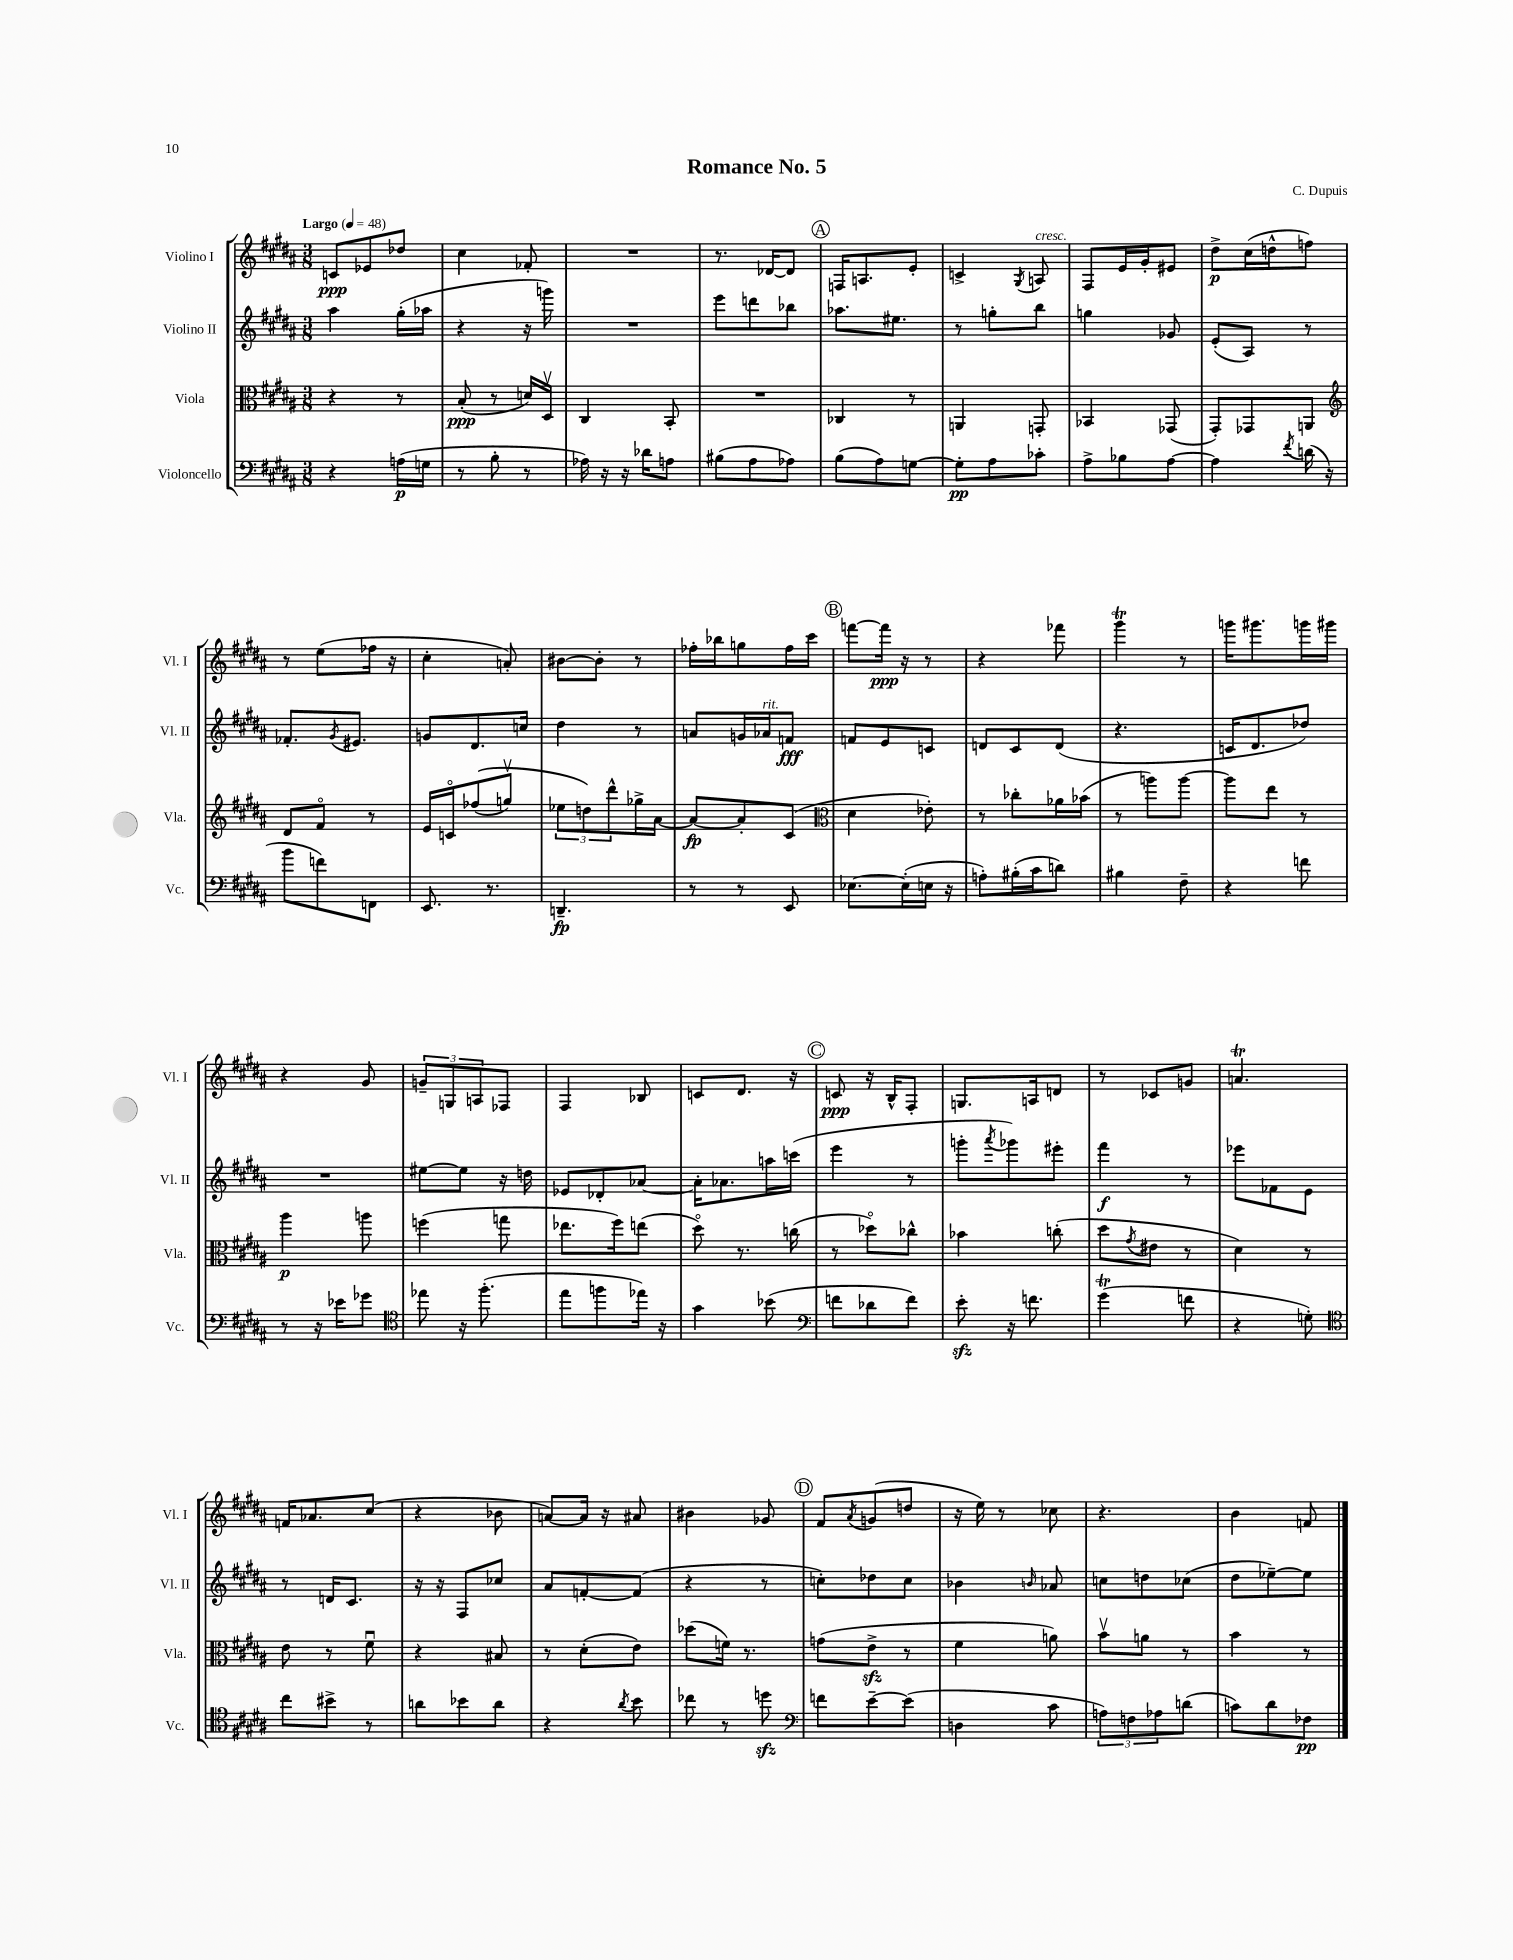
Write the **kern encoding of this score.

**kern	**kern	**kern	**kern
*staff4	*staff3	*staff2	*staff1
*clefF4	*clefC3	*clefG2	*clefG2
*k[f#c#g#d#a#]	*k[f#c#g#d#a#]	*k[f#c#g#d#a#]	*k[f#c#g#d#a#]
*M3/8	*M3/8	*M3/8	*M3/8
*MM48	*MM48	*MM48	*MM48
4r	4r	4aa#	8c
.	.	.	8e-
(16A	8r	(16gg#'	8dd-
16G	.	16aa-	.
=	=	=	=
8r	(8B'	4r	4cc#
8B'	8r	.	.
8r	16d)	16r	8f-'
.	16D#v	16ggg)	.
=	=	=	=
16A-)	4C#	4.r	4.r
16r	.	.	.
16r	.	.	.
16d-	.	.	.
8A	8BB'	.	.
=	=	=	=
(8B#	4.r	8eee	8.r
8A#	.	8ddd	.
.	.	.	[16d-
8A-)	.	8bb-	8d-]
=	=	=	=
(8B	4C-	8.aa-	16F
.	.	.	8.A
8A#)	.	.	.
.	.	8.ee#	.
[8G	8r	.	8e'
=	=	=	=
8G']	4AA	8r	4c^
8A#	.	8gg'	.
.	.	.	8qG#
8c-'	8GG'	8bb	8A
=	=	=	=
8A#^	4BB-	4gg	8F#
8B-	.	.	16e
.	.	.	16g#'
[8A#	(8GG-	8g-	8e#
=	=	=	=
4A#]	8GG#')	(8e'	8dd#^
.	8GG-	8A#)	(16cc#
.	.	.	16dd^^
8qf#	.	.	.
(16d	8AA	8r	8ff)
16r	.	.	.
=	=	=	=
*	*clefG2	*	*
8b	8d#	8.f-'	8r
8f)	8f#o	.	(8ee
.	.	8qg#	.
.	.	8.e#	.
8FF	8r	.	16ff-
.	.	.	16r
=	=	=	=
8.EE	16e	8g	4cc#'
.	16co	.	.
.	&((8ff-	8.d#	.
8.r	.	.	.
.	8ggv)	.	8a')
.	.	16cc	.
=	=	=	=
4.DD~	12ee-	4dd#	[8b#
.	12dd&)	.	.
.	.	.	8b#']
.	12ddd#^^	.	.
.	16gg-^	8r	8r
.	[16a#	.	.
=	=	=	=
8r	8a#_	8a	16ff-'
.	.	.	16bb-
8r	8a#']	16g	8gg
.	.	16a-	.
8EE	(8c#	8f	16ff-
.	.	.	16ccc#
=	=	=	=
*	*clefC3	*	*
[8.E-	4d#	8f	[8fff
.	.	8e	16fff]
(16E-']	.	.	16r
16E	8e-')	8c	8r
16r	.	.	.
=	=	=	=
8A')	8r	8d	4r
(16B#'	8cc-'	8c#	.
16c#	.	.	.
8d)	16a-	(8d	8fff-
.	(16b-	.	.
=	=	=	=
4B#	8r	4.r	4ggg#
.	8aa)	.	.
8F#~	[8aa	.	8r
=	=	=	=
4r	8aa]	16c	16ggg
.	.	8.d#	8.ggg#
.	8ee	.	.
8f	8r	8dd-)	16ggg
.	.	.	16ggg#
=	=	=	=
8r	4aa#	4.r	4r
16r	.	.	.
16e-	.	.	.
8g-	8aa	.	8g#
=	=	=	=
*clefC4	*	*	*
8ee-	(4ff	[8ee#	12g~
.	.	.	12G
16r	.	8ee#]	.
.	.	.	12A
(8.ff#'	.	.	.
.	8gg	16r	8F-
.	.	16dd	.
=	=	=	=
8ee	8.ee-	8e-	4F#
8ff	.	8d-'	.
.	16ff#)	.	.
16ee-)	(8ee	[8a-	8B-
16r	.	.	.
=	=	=	=
4g#	8dd#o)	16a-']	8c
.	.	8.a-	.
.	8.r	.	8.d#
(8b-	.	16aa	.
.	(16cc	(16ccc	16r
=	=	=	=
*clefF4	*	*	*
8f	8r	4eee	8c
8d-	8dd-o)	.	16r
.	.	.	16B^^
8f)	8cc-^^	8r	8F#'
=	=	=	=
8e'	4b-	8ggg'	8.G
.	.	8qaaa#	.
16r	.	8ggg-)	.
8.f	.	.	16A
.	(8cc'	8eee#'	8d
=	=	=	=
(4g#	8dd#	4fff#	8r
.	8qg#	.	.
.	8e#	.	8c-
8f	8r	8r	8g
=	=	=	=
4r	4d#)	8eee-	4.a
.	.	8f-	.
8G')	8r	8e	.
=	=	=	=
*clefC4	*	*	*
8cc#	8e	8r	16f
.	.	.	8.a-
8b#^	8r	16d	.
.	.	8.c#	.
8r	8f#u	.	(8cc#
=	=	=	=
8a	4r	16r	4r
.	.	16r	.
8b-	.	8F#	.
8a	8B#	8cc-	8b-
=	=	=	=
4r	8r	8a#	[8a)
.	(8d#'	[8f'	16a]
.	.	.	16r
8qa#	.	.	.
8b	8e)	(8f]	8a#
=	=	=	=
8cc-	(8dd-	4r	4b#
8r	16f)	.	.
.	8.r	.	.
8dd	.	8r	8g-
=	=	=	=
*clefF4	*	*	*
8f	(8g	8cc')	8f#
.	.	.	8qa#
[8e~	8e^	8dd-	(8g
(8e]	8r	8cc	8dd
=	=	=	=
4D	4f#	4b-	16r
.	.	.	16ee)
.	.	.	8r
.	.	16qqb	.
8c#	8a)	8a-	8cc-
=	=	=	=
12A)	8bv	8cc	4.r
12F	.	.	.
.	8a	8dd	.
12A-	.	.	.
(8d	8r	(8cc-	.
=	=	=	=
8c)	4b	8dd#	4b
8d#	.	[8ee-~)	.
8F-	8r	8ee-]	8f
==	==	==	==
*-	*-	*-	*-
